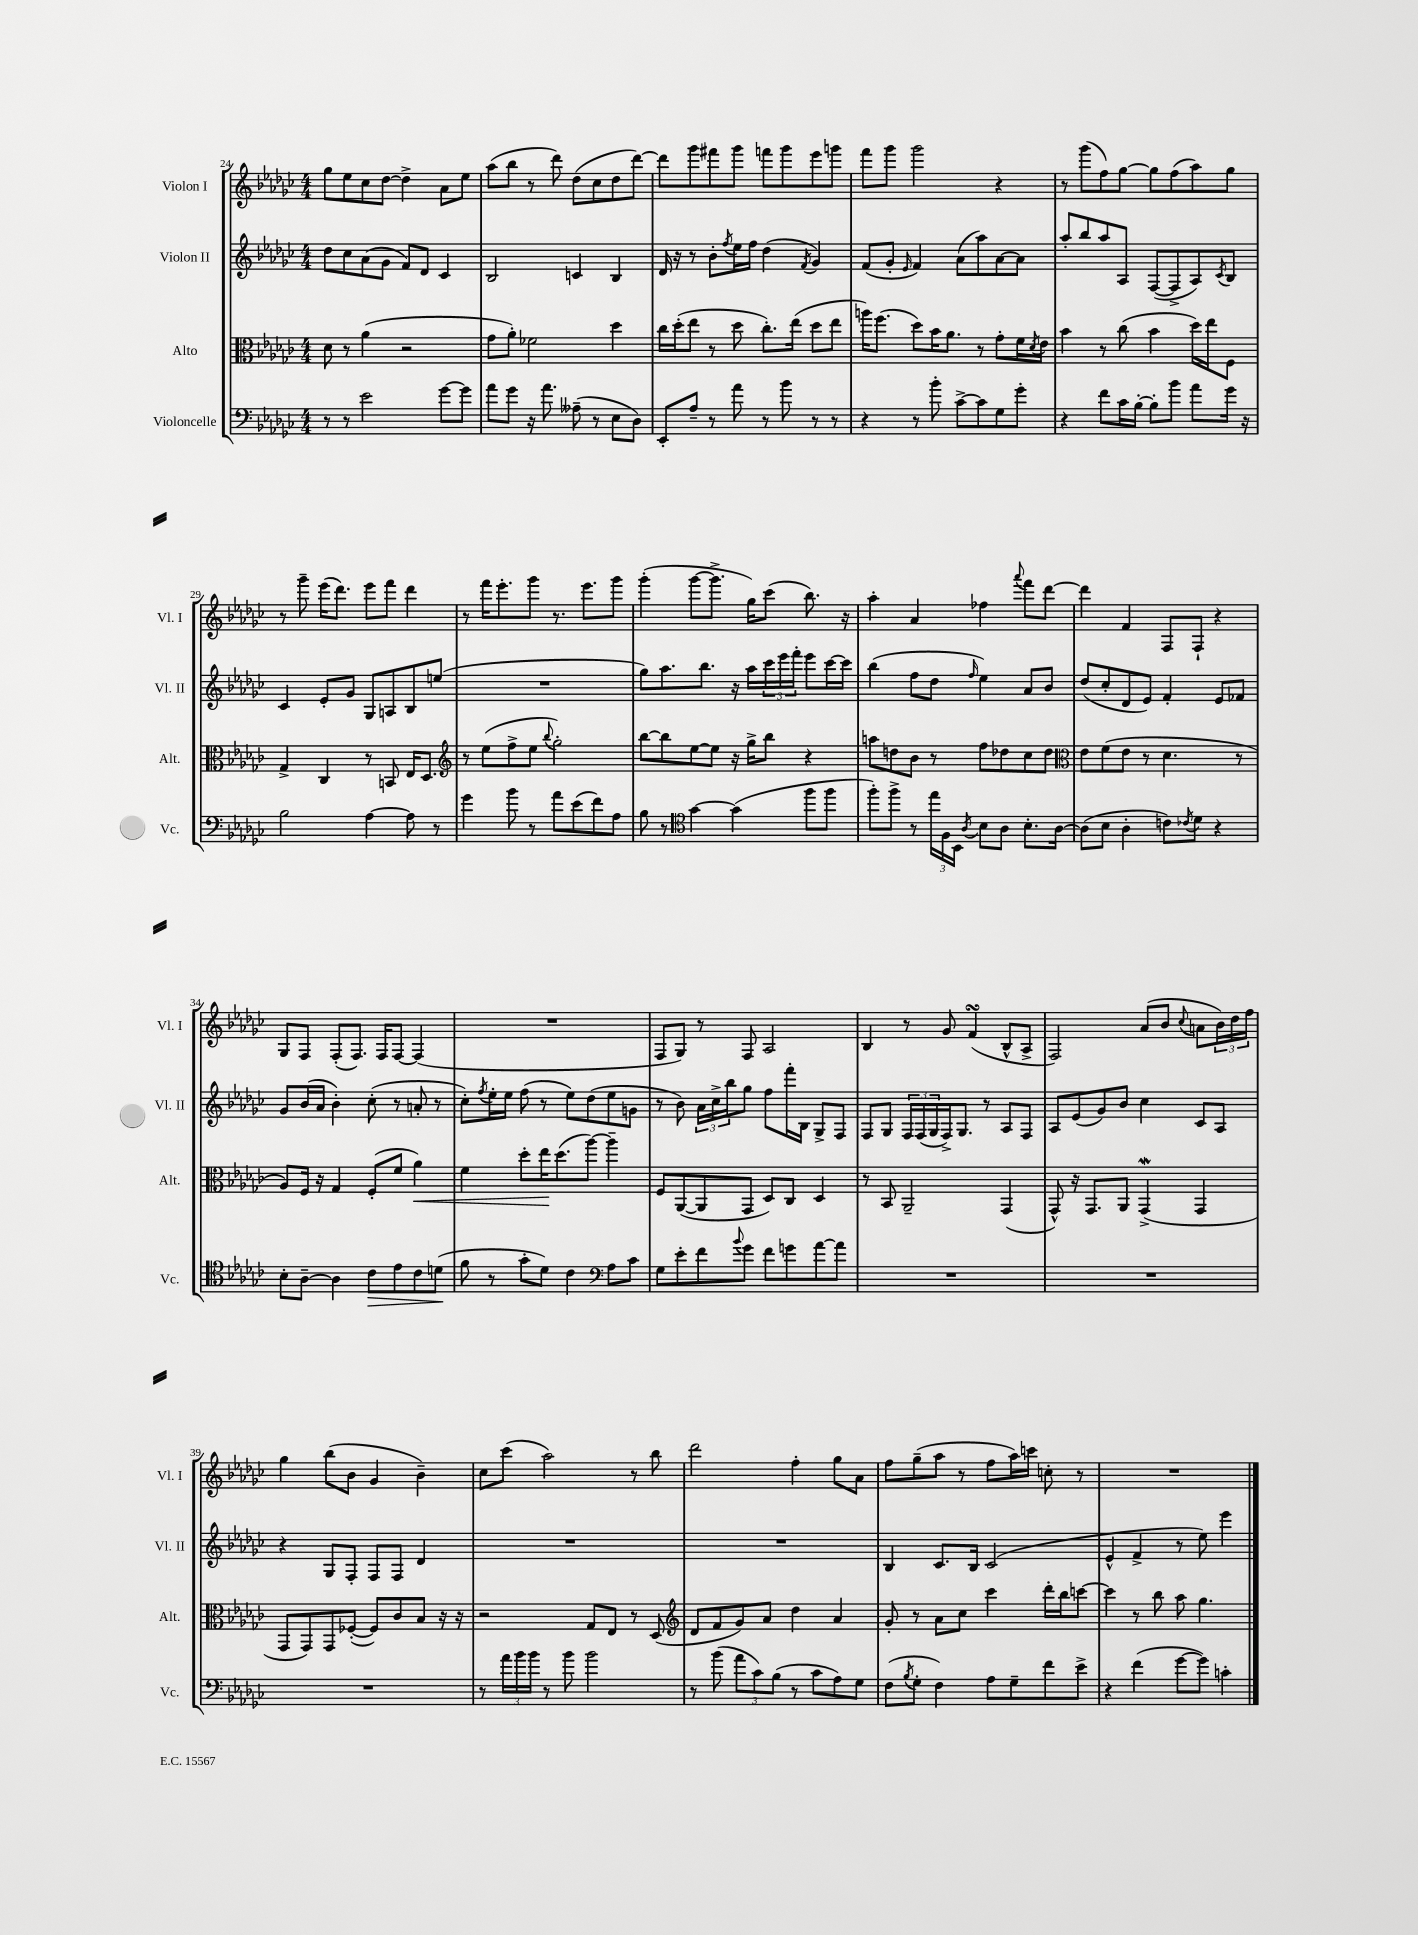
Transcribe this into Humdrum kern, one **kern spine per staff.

**kern	**dynam	**kern	**dynam	**kern	**kern
*part4	*part4	*part3	*part3	*part2	*part1
*staff4	*staff4	*staff3	*staff3	*staff2	*staff1
*I"Violoncelle	*	*I"Alto	*	*I"Violon II	*I"Violon I
*I'Vc.	*	*I'Alt.	*	*I'Vl. II	*I'Vl. I
*clefF4	*	*clefC3	*	*clefG2	*clefG2
*k[b-e-a-d-g-c-]	*	*k[b-e-a-d-g-c-]	*	*k[b-e-a-d-g-c-]	*k[b-e-a-d-g-c-]
*M4/4	*	*M4/4	*	*M4/4	*M4/4
=24	=24	=24	=24	=24	=24
8r	.	8d-\	.	8dd-\L	8gg-\L
8r	.	8r	.	8cc-\	8ee-\
2e-\	.	(4a-\	.	(8a-\	8cc-\
.	.	.	.	8g-\J	[8dd-\J
.	.	2r	.	8f/L)	4dd-^\]
.	.	.	.	8d-/J	.
[8g-\L	.	.	.	4c-/	8a-\L
8g-\J]	.	.	.	.	8ee-\J
=25	=25	=25	=25	=25	=25
8a-\L	.	8g-\L	.	2B-/	(8aa-\L
8g-\J	.	8a-'\J)	.	.	8bb-\J
16r	.	2f-X\	.	.	8r
8.a-\	.	.	.	.	.
.	.	.	.	.	8ddd-\)
(8A--X~\	.	.	.	4cn/	(8dd-\L
8r	.	.	.	.	8cc-\
8E-\L	.	4dd-\	.	4B-/	8dd-\
8D-\J)	.	.	.	.	[8ddd-\J)
=26	=26	=26	=26	=26	=26
8EE-'/L	.	16cc-\LL	.	16d-/	8ddd-\L]
.	.	(16dd-'\J	.	16r	.
8A-~/J	.	8ee-\J	.	8r	8ggg-\
8r	.	8r	.	8b-'\L	8fff#X\
.	.	.	.	8qff/	.
8a-\	.	8dd-\	.	16ee-\L	8ggg-\J
.	.	.	.	16ff\JJ	.
8r	.	8.cc-'\L)	.	(4dd-\	8fffn\L
8b-\	.	.	.	.	8ggg-\
.	.	(16ee-\Jk	.	.	.
.	.	.	.	8qf/	.
8r	.	8dd-\L	.	4g-/)	8eee-\
8r	.	8ee-\J	.	.	8gggn\J
=27	=27	=27	=27	=27	=27
4r	.	16aan\KL)	.	(8f/L	8fff\L
.	.	(8.ff\J	.	.	.
.	.	.	.	8g-'/J	8ggg-\J
.	.	.	.	16qqe-/	.
8r	.	8dd-\L)	.	4f/)	2ggg-\
8b-'\	.	16b-\K	.	.	.
.	.	8.a-\J	.	.	.
[8c-^\L	.	.	.	(8a-\L	.
8c-\]	.	8r	.	8aa-\)	.
8G-\	.	8g-'\L	.	[8a-\	4r
8g-'\J	.	16f\L	.	8a-\J]	.
.	.	8qd-/	.	.	.
.	.	16e-\JJ	.	.	.
=28	=28	=28	=28	=28	=28
4r	.	4b-\	.	8aa-'/L	8r
.	.	.	.	8bb-/	(8ggg-\L
8f\L	.	8r	.	8aa-/	8ff\)
16c-\L	.	(8cc-\	.	8A-/J	[8gg-\J
[16B-'\JJ	.	.	.	.	.
8B-'\L]	.	4b-\	.	([8F/L	8gg-\L]
8b-\J	.	.	.	8F^/]	(8ff\
8a-\L	.	16dd-\LL)	.	8A-/)	8aa-\)
.	.	16ee-\J	.	.	.
.	.	.	.	8qc-/	.
16g-\Jk	.	8F\J	.	8B-/J	8gg-\J
16r	.	.	.	.	.
!!LO:LB:g=z
=29	=29	=29	=29	=29	=29
2B-\	.	4G-^/	.	4c-/	8r
.	.	.	.	.	8ggg-~\
.	.	4C-/	.	8e-'/L	(16eee-\KL
.	.	.	.	.	8.ddd-\J)
.	.	.	.	8g-/J	.
[4A-\	.	8r	.	8G-/L	8eee-\L
.	.	8BBn/	.	8An/	8fff\J
8A-\]	.	16E-/KL	.	8B-/	4ddd-\
.	.	8.D-/J	.	.	.
8r	.	.	.	(8een/J	.
=30	=30	=30	=30	=30	=30
*	*	*clefG2	*	*	*
4g-\	.	8r	.	1r	8r
.	.	(8ee-\L	.	.	16fff\KL
.	.	.	.	.	8.eee-'\
8b-\	.	8ff^\	.	.	.
8r	.	8ee-\J	.	.	8ggg-\J
.	.	8qqbb-/	.	.	.
8a-\L	.	2gg-'\)	.	.	8.r
(8e-\	.	.	.	.	.
.	.	.	.	.	8.eee-\L
8f\)	.	.	.	.	.
8A-\J	.	.	.	.	8ggg-\J
=31	=31	=31	=31	=31	=31
8B-\	.	[8bb-\L	.	8gg-\L)	(4ggg-'\
8r	.	8bb-\]	.	8.aa-\	.
*clefC4	*	*	*	*	*
[4g-\	.	[8ee-\	.	.	[8ggg-\L
.	.	.	.	8.bb-\J	.
.	.	8ee-\J]	.	.	8.ggg-^\J]
(4g-\]	.	16r	.	16r	.
.	.	16gg-^\KL	.	16aa-\LL	16gg-\KL)
.	.	8bb-\J	.	24ccc-\	(8ccc-\J
.	.	.	.	24eee-\	.
.	.	.	.	24fff'\JJ	.
8ff\L	.	4r	.	8eee-\L	8.bb-\)
8ff\J	.	.	.	[16ccc-\L	.
.	.	.	.	16ccc-\JJ]	16r
=32	=32	=32	=32	=32	=32
8ff'\L)	.	8aan\L	.	(4bb-\	4aa-'\
8ff^\J	.	8ddn\	.	.	.
8r	.	8b-\J	.	8ff\L	4a-/
24ee-\LL	.	8r	.	8dd-\J	.
24F\	.	.	.	.	.
24BB-\JJ	.	.	.	.	.
8qA-/	.	.	.	16qqff/	.
8B-\L	.	8ff\L	.	4ee-\)	4ff-X\
8A-\J	.	8dd-X\	.	.	.
.	.	.	.	.	8qqaaa-/
8.B-'\L	.	8cc-\	.	8a-/L	8fff\L
.	.	8dd-\J	.	8b-/J	[8ddd-\J
[16A-\Jk	.	.	.	.	.
=33	=33	=33	=33	=33	=33
*	*	*clefC3	*	*	*
(8A-\L]	.	8e-\L	.	(8dd-/L	4ddd-\]
8B-\J	.	(8f\	.	8cc-'/	.
4A-'\	.	8e-\J	.	8d-/	4f/
.	.	8r	.	8e-/J)	.
8cn\L)	.	4.d-\	.	4f'/	8F/L
8qc-X/	.	.	.	.	.
8d-\J	.	.	.	.	8F`/J
4r	.	.	.	8e-/L	4r
.	.	8r	.	8f-X/J	.
!!LO:LB:g=z
=34	=34	=34	=34	=34	=34
8B-'\L	.	8A-/L)	.	8g-/L	8G-/L
[8A-~\J	.	16F/Jk	.	(16b-/L	8F/J
.	.	16r	.	16a-/JJ	.
4A-\]	.	4G-/	.	4b-'\)	(8F'/L
.	.	.	.	.	8.F/J)
!	!LO:HP:b	!	!	!	!
8c-\L	>	(8F'/L	.	(8cc-'\	.
.	.	.	.	.	16F/KL
8e-\	.	8f/J	.	8r	[8F/J
!	!	!	!LO:HP:b	!	!
8c-\	.	4a-\)	<	8an'/	(4F/]
(8dn\J	.	.	.	8r	.
.	]	.	.	.	.
=35	=35	=35	=35	=35	=35
8f\	.	4f\	.	8cc-'\L)	1r
.	.	.	.	8qff/	.
8r	.	.	.	16ee-'\L	.
.	.	.	.	16ee-\JJ	.
8g-'\L	.	8dd-'\L	.	(8ff\	.
8d-\J)	.	16ee-\K	.	8r	.
.	.	(8.dd-\	[	.	.
4c-\	.	.	.	8ee-\L)	.
.	.	[8aa-\J)	.	(8dd-\	.
*clefF4	*	*	*	*	*
8A-\L	.	4aa-~\]	.	8ee-\	.
8c-\J	.	.	.	8gn\J	.
=36	=36	=36	=36	=36	=36
8G-\L	.	8F/L	.	8r	8F/L
8e-'\	.	([8AA-/	.	8b-\)	8G-/J)
8f\	.	8AA-/]	.	24a-\LL	8r
.	.	.	.	24cc-^\	.
.	.	.	.	24bb-\J	.
8qqb-/	.	.	.	.	.
8g-\J	.	8GG-/J	.	8gg-\J	8F/
8f\L	.	8D-/L)	.	8ff\L	2A-/
8gn\	.	8C-/J	.	16fff'\L	.
.	.	.	.	16B-\JJ	.
[8a-\	.	4D-/	.	8G-^/L	.
8a-\J]	.	.	.	8F/J	.
=37	=37	=37	=37	=37	=37
1r	.	8r	.	8F/L	4B-/
.	.	8BB-/	.	8G-/J	.
.	.	2AA-~/	.	24F/LL	8r
.	.	.	.	(24F/	.
.	.	.	.	24G-/	.
.	.	.	.	16F^/J)	8g-/
.	.	.	.	8.G-/J	.
.	.	.	.	.	(4fsSsS/
.	.	.	.	8r	.
.	.	(4GG-/	.	8A-/L	8B-^^/L
.	.	.	.	8F/J	8A-^/J
=38	=38	=38	=38	=38	=38
1r	.	8GG-^^/)	.	8A-/L	2F/)
.	.	16r	.	(8e-/	.
.	.	8.GG-/L	.	.	.
.	.	.	.	8g-/)	.
.	.	8AA-/J	.	8b-/J	.
.	.	(4GG-w^/	.	4cc-\	(8a-/L
.	.	.	.	.	8b-/J
.	.	.	.	.	8qqcc-/
.	.	4GG-/	.	8c-/L	8an\L
.	.	.	.	8A-/J	24b-\L)
.	.	.	.	.	24dd-\
.	.	.	.	.	24ff\JJ
!!LO:LB:g=z
=39	=39	=39	=39	=39	=39
1r	.	8GG-/L	.	4r	4gg-\
.	.	8GG-/)	.	.	.
.	.	8GG-/	.	8G-/L	(8bb-\L
.	.	([8F-X'/J	.	8F'/J	8b-\J
.	.	8F-/L])	.	8F/L	4g-/
.	.	8c-/	.	8F/J	.
.	.	8B-/J	.	4d-/	4b-~\)
.	.	16r	.	.	.
.	.	16r	.	.	.
=40	=40	=40	=40	=40	=40
8r	.	2r	.	1r	8cc-\L
24a-\LL	.	.	.	.	(8ccc-\J
24b-\	.	.	.	.	.
24b-\JJ	.	.	.	.	.
8r	.	.	.	.	2aa-\)
8b-\	.	.	.	.	.
2b-\	.	8G-/L	.	.	.
.	.	8E-/J	.	.	.
.	.	8r	.	.	8r
.	.	(8D-/	.	.	8bb-\
=41	=41	=41	=41	=41	=41
*	*	*clefG2	*	*	*
8r	.	8d-/L	.	1r	2ddd-\
(8b-\	.	8f/	.	.	.
12a-\L	.	8g-/)	.	.	.
12c-\)	.	.	.	.	.
.	.	8a-/J	.	.	.
(12B-\J	.	.	.	.	.
8r	.	4dd-\	.	.	4ff'\
8c-\L	.	.	.	.	.
8A-\)	.	4a-/	.	.	8gg-\L
8G-\J	.	.	.	.	8a-\J
=42	=42	=42	=42	=42	=42
(8F\L	.	8g-'/	.	4B-/	8ff\L
8qB-/	.	.	.	.	.
8G-'\J	.	8r	.	.	(8gg-~\
4F\)	.	8a-\L	.	8.c-/L	8aa-\J
.	.	8cc-\J	.	.	8r
.	.	.	.	16B-/Jk	.
8A-\L	.	4ccc-\	.	(2c-/	8ff\L
8G-~\	.	.	.	.	16aa-\L)
.	.	.	.	.	16cccn\JJ
8f\	.	16ddd-'\LL	.	.	8ccn'\
.	.	16bb-\J	.	.	.
8e-^\J	.	[8cccn\J	.	.	8r
=43	=43	=43	=43	=43	=43
4r	.	4ccc\]	.	4e-^^/	1r
(4f\	.	8r	.	4f^/	.
.	.	8bb-\	.	.	.
[8g-\L	.	8aa-\	.	8r	.
8g-\J])	.	4.gg-\	.	8ee-\)	.
4cn'\	.	.	.	4eee-\	.
==	==	==	==	==	==
*-	*-	*-	*-	*-	*-
